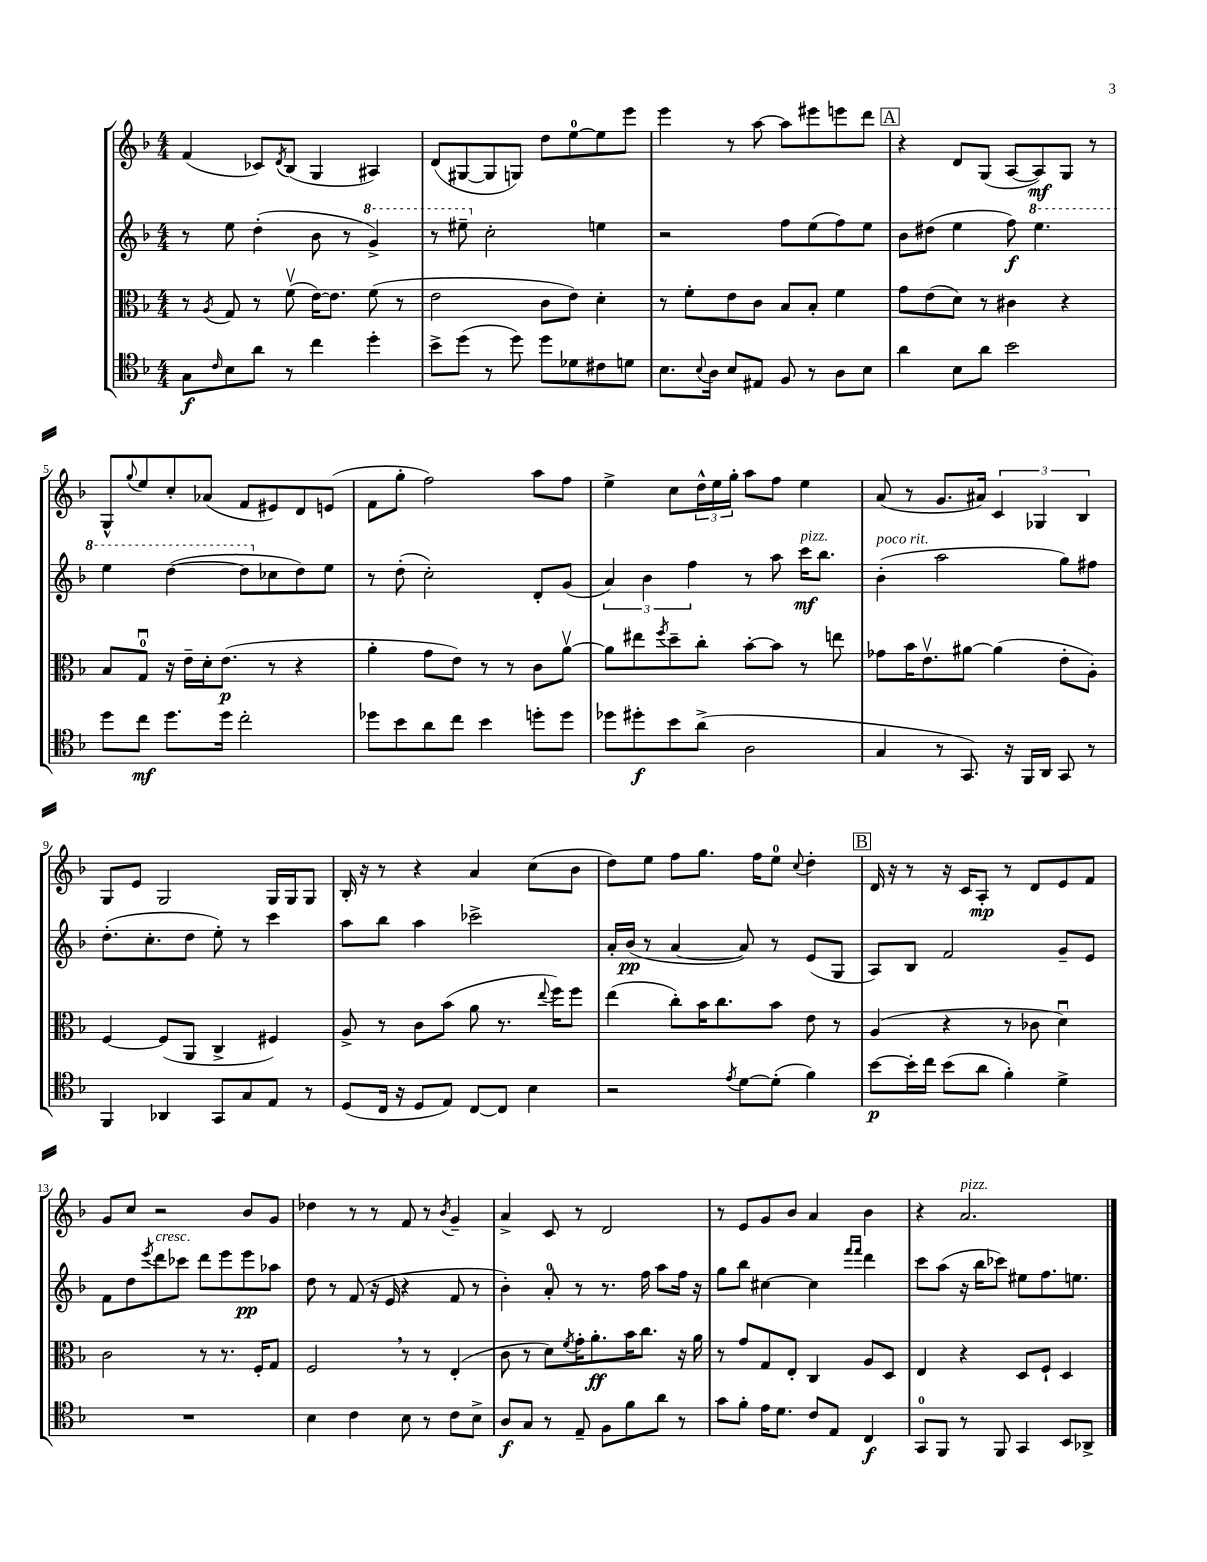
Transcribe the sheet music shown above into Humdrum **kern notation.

**kern	**kern	**kern	**kern
*staff4	*staff3	*staff2	*staff1
*clefC4	*clefC3	*clefG2	*clefG2
*k[b-]	*k[b-]	*k[b-]	*k[b-]
*M4/4	*M4/4	*M4/4	*M4/4
8G	8r	8r	(4f
16qqc	8qA	.	.
8B-	8G	8ee	.
8a	8r	(4dd'	8c-)
.	.	.	8qd
8r	(8fv	.	(8B-
4cc	[16e)	8b-	4G
.	8.e]	.	.
.	.	8r	.
4dd'	(8f	4gg^)	4A#)
.	8r	.	.
=	=	=	=
8b-^	2e	8r	(8d
(8dd	.	8eee#~	[8G#
8r	.	2cc'	8G#]
8dd)	.	.	8G)
8dd	8c	.	8dd
8d-	8e)	.	[8ee
8c#	4d'	4ee	8ee]
8d	.	.	8eee
=	=	=	=
8.B-	8r	2r	4eee
.	8f'	.	.
8qqB-	.	.	.
16A	.	.	.
8B-	8e	.	8r
8E#	8c	.	[8aa
8F	8B-	8ff	8aa]
8r	8B-'	(8ee	8eee#
8A	4f	8ff)	8eee
8B-	.	8ee	8ddd
=	=	=	=
4a	8g	8b-	4r
.	(8e	(8dd#	.
8B-	8d)	4ee	8d
8a	8r	.	(8G
2b-	4c#	8ff)	[8A
.	.	4.eee	8A])
.	4r	.	8G
.	.	.	8r
=	=	=	=
8dd	8B-	4eee	8G^^
.	.	.	8qqgg
8cc	8Gu	.	8ee
8.dd	16r	([4ddd	8cc'
.	16e~	.	.
.	16d'	.	(8a-
16dd	(8.e	.	.
2cc'	.	8ddd]	8f
.	8r	8cc-	8e#)
.	4r	8dd)	8d
.	.	8ee	(8e
=	=	=	=
8dd-	4a'	8r	8f
8b-	.	(8dd'	8gg'
8a	8g	2cc')	2ff)
8cc	8e)	.	.
4b-	8r	.	.
.	8r	.	.
8dd'	8c	8d'	8aa
8dd	[8av	(8g	8ff
=	=	=	=
8dd-	8a]	6a)	4ee^
8dd#'	8ee#	.	.
.	.	6b-	.
.	8qff	.	.
8b-	8dd~	.	8cc
.	.	6ff	.
(8a^	8cc'	.	24dd^^
.	.	.	24ee
.	.	.	24gg'
2A	[8b-'	8r	8aa
.	8b-]	8aa	8ff
.	8r	16ccc	4ee
.	.	8.bb-	.
.	8ee	.	.
=	=	=	=
4G	8g-	(4b-'	(8a
.	16b-	.	8r
.	8.ev	.	.
8r	.	2aa	8.g
8.GG)	[8a#	.	.
.	.	.	16a#)
.	(4a#]	.	6c
16r	.	.	.
16FF	.	.	.
.	.	.	6G-
16AA	.	.	.
8GG	8e'	8gg)	.
.	.	.	6B-
8r	8A')	8ff#	.
=	=	=	=
4FF	[4F	(8.dd'	8G
.	.	.	8e
.	.	8.cc'	.
4AA-	(8F]	.	2G
.	8AA	8dd	.
8GG	4C^	8ee')	.
8G	.	8r	.
8E	4F#)	4ccc	16G
.	.	.	16G
8r	.	.	8G
=	=	=	=
(8D	8A^	8aa	16B-'
.	.	.	16r
16C	8r	8bb-	8r
16r	.	.	.
8D	8c	4aa	4r
8E)	(8b-	.	.
[8C	8a	2ccc-^	4a
8C]	8.r	.	.
4B-	.	.	(8cc
.	8qqee	.	.
.	16ff)	.	.
.	8ff	.	8b-
=	=	=	=
2r	(4ee	16a'	8dd)
.	.	(16b-	.
.	.	8r	8ee
.	8cc')	[4a	8ff
.	16b-	.	8.gg
.	8.cc	.	.
8qe	.	.	.
[8d	.	8a])	.
.	.	.	16ff
(8d']	8b-	8r	8ee
.	.	.	8qqcc
4f)	8e	(8e	4dd'
.	8r	8G	.
=	=	=	=
[8b-	(4A	8A)	16d
.	.	.	16r
16b-']	.	8B-	8r
16cc	.	.	.
(8b-	4r	2f	16r
.	.	.	16c
8a	.	.	8A'
4f')	8r	.	8r
.	8c-	.	8d
4d^	4du)	8g~	8e
.	.	8e	8f
=	=	=	=
1r	2c	8f	8g
.	.	8dd	8cc
.	.	8qeee	.
.	.	8ddd	2r
.	.	8ccc-	.
.	8r	8ddd	.
.	8.r	8eee	.
.	.	8eee	8b-
.	16F'	.	.
.	8G	8aa-	8g
=	=	=	=
4B-	2F	8dd	4dd-
.	.	8r	.
4c	.	(8f	8r
.	.	16r	8r
.	.	16e	.
8B-	8r	4r	8f
8r	8r	.	8r
.	.	.	8qb-
8c	(4E'	8f	4g~
8B-^	.	8r	.
=	=	=	=
8A	8c	4b-')	4a^
8G	8r	.	.
8r	8d)	8a'	8c
.	8qf	.	.
8E~	16g'	8r	8r
.	8.a'	.	.
8F	.	8.r	2d
8f	16b-	.	.
.	8.cc	16ff	.
8a	.	8aa	.
8r	16r	16ff	.
.	16a	16r	.
=	=	=	=
8g	8r	8gg	8r
8f'	8g	8bb-	8e
16e	8G	[4cc#	8g
8.d	.	.	.
.	8E'	.	8b-
8c	4C	4cc#]	4a
8E	.	.	.
.	.	16qqfff	.
.	.	16qqfff	.
4C	8A	4ddd	4b-
.	8D	.	.
=	=	=	=
8GG	4E	8ccc	4r
8FF	.	(8aa	.
8r	4r	16r	2.a
.	.	16bb-	.
8FF	.	8ccc-)	.
4GG	8D	8ee#	.
.	8F`	8.ff	.
8BB-	4D	.	.
.	.	8.ee	.
8AA-^	.	.	.
==	==	==	==
*-	*-	*-	*-
